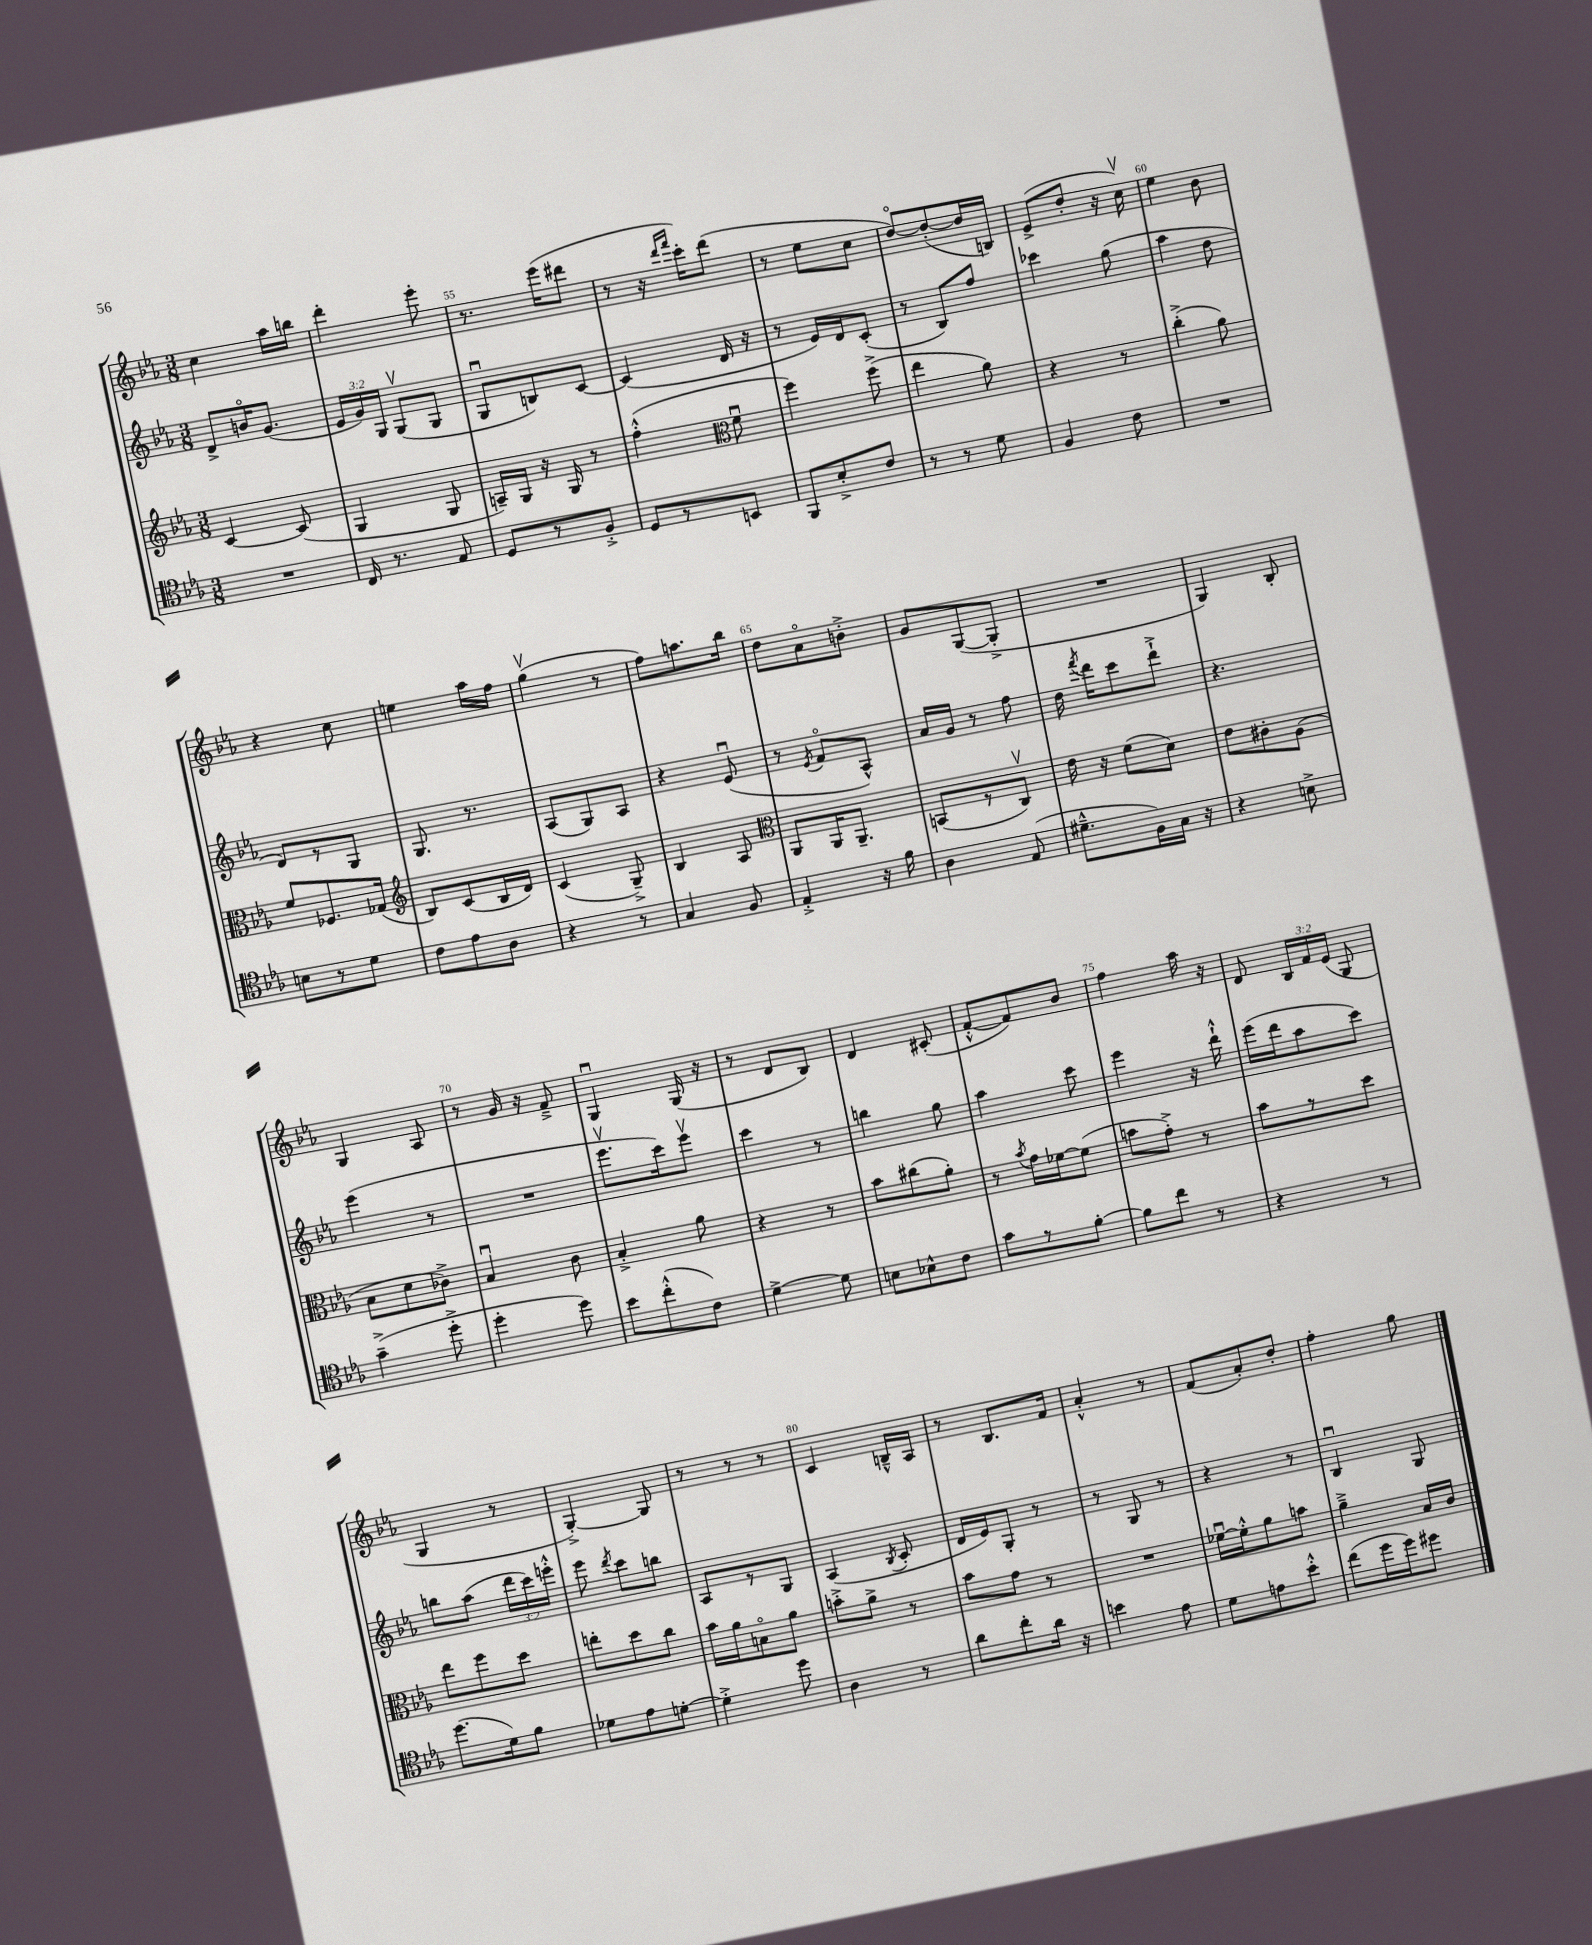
<<
\new StaffGroup <<
\new Staff = "s0" {
    \clef treble \key ees \major \numericTimeSignature \time 3/8 \override Staff.TupletNumber.text = #tuplet-number::calc-fraction-text
    \autoBeamOff c''4 aes''16[ b''16] |
    d'''4-. ees'''8-. |
    r8. ees'''16[( dis'''8] |
    r8 r16 \grace { d'''16[ f'''16] } c'''16[-.) d'''8]( |
    r8 ees''8[ c''8] |
    d''8[~\flageolet) d''8~-.( d''16 b16]) |
    ees'8[->( d''8]-. r16 c''16\upbow) |
    ees''4 bes'8 |
    r4 c''8 |
    e''4 aes''16[ f''16] |
    g''4\upbow( r8 |
    f''8[) a''8. bes''16] |
    d''8[ aes'8\flageolet b'8]-.-> |
    g'8[ g8~( g8]-.-> |
    R4. |
    g4) bes8-. |
    g4 aes8 |
    r8 g'16 r16 f'8---> |
    g4\downbow g16( r16 |
    r8 d'8[ bes8]) |
    d'4 cis'8-.( |
    f'8[~-.-^ f'8) bes'8] |
    f''4 aes''16 r16 |
    d'8 \tuplet 3/2 { bes16[ f'16 ees'16]( } g8 |
    g4 r8 |
    g4~-.->) g8 |
    r8 r8 r8 |
    c'4 b16[---^ aes16] |
    r8 bes8.[ f'16] |
    aes'4-.-^ r8 |
    f'8[( aes'8-.) d''8]-. |
    f''4-. g''8 \bar "|." |
}
\new Staff = "s1" {
    \clef treble \key ees \major \numericTimeSignature \time 3/8 \override Staff.TupletNumber.text = #tuplet-number::calc-fraction-text
    \autoBeamOff d'8[-> b'16\flageolet g'8.]( |
    \tuplet 3/2 { ees'16[ g'16) g16] } g8[\upbow( g8] |
    g8[\downbow b8) c'8]~ |
    c'4( d'16 r16 |
    r8 ees'16[) d'16 c'8]-.( |
    r8 bes8[) f''8] |
    ces'''4 g''8( |
    aes''4 d''8 |
    d'8[) r8 g8] |
    g8. r8. |
    aes8[( g8) aes8] |
    r4 ees'8\downbow( |
    r8 \acciaccatura { ees'8 } f'8[\flageolet aes8]-^) |
    aes'16[ g'16] r8 f''8 |
    d''16 \acciaccatura { f'''8 } d'''16[ c'''8 d'''8]-!-> |
    r4. |
    ees'''4( r8 |
    R4. |
    ees'''8.[\upbow c'''16) ees'''8]\upbow |
    c'''4 r8 |
    b''4 g''8 |
    aes''4 c'''8 |
    ees'''4 r16 d'''16-!-^ |
    ees'''16[( d'''16 aes''8 c'''8]) |
    b''8[ aes''8]( \tuplet 3/2 { d'''16[ c'''16) e'''16]-.-^ } |
    ees'''8 \acciaccatura { d'''8 } c'''8[ b''8] |
    aes8[ r8 g8] |
    aes4( \acciaccatura { bes8 } c'8-. |
    d'16[ ees'16) g8]-. r8 |
    r8 g8 r8 |
    r4 r8 |
    bes4\downbow g8 \bar "|." |
}
\new Staff = "s2" {
    \clef treble \key ees \major \numericTimeSignature \time 3/8
    \autoBeamOff c'4~ c'8( |
    g4 g8 |
    a16[--) g16] r16 g16 r8 |
    f''4-.-^( \clef alto f'8\downbow |
    f''4) f''8->( |
    ees''4 aes'8) |
    r4 r8 |
    c''4-.->( aes'8) |
    f'8[ fes8. ges16]( |
    \clef treble bes8[) c'8( bes16 d'16]) |
    c'4( g8--->) |
    bes4 aes8 |
    \clef alto aes,8[ aes,16 aes,8.]-- |
    b,8[( r8 c8]\upbow) |
    ees'16 r16 f'8[( d'8]) |
    ees'8[ cis'8-. aes8]( |
    bes8[ d'8 ces'8]->) |
    bes4\downbow c'8 |
    bes4-.-> aes'8 |
    r4 r8 |
    bes'8[ cis''8( aes'8]-.) |
    r8 \acciaccatura { bes'8 } g'16[ fes'16~ fes'8]( |
    b'8[ g'8]-.->) r8 |
    bes'8[ r8 d''8] |
    ees''8[ f''8 d''8] |
    e''8[-. d''8 c''8] |
    bes'16[ aes'16 b8\flageolet aes'8] |
    b'8[-.-> aes'8]-> r8 |
    bes'8[ g'8] r8 |
    R4. |
    fes'16[~\downbow fes'16-.-^ aes'8 b'8] |
    aes'4---> bes16[ c'16] \bar "|." |
}
\new Staff = "s3" {
    \clef tenor \key ees \major \numericTimeSignature \time 3/8
    \autoBeamOff R4. |
    c16 r8. ees8 |
    d8[ r8 f8]-.-> |
    d8[ r8 b,8] |
    f,8[ bes8-.-> c'8] |
    r8 r8 d'8 |
    f4 c'8 |
    R4. |
    b8[ r8 d'8] |
    c'8[ ees'8 aes8] |
    r4 r8 |
    g4 f8 |
    ees4-.-> r16 f'16 |
    aes4 ees8( |
    dis'8.[---^ f16) g16] r16 |
    r4 b8-> |
    g'4--->( d''8-.-> |
    d''4-. d''8) |
    bes'8[ c''8-.-^( c'8]) |
    d'4~-> d'8 |
    b8[ bes8-^ c'8] |
    g'8[ r8 f'8]~-. |
    f'8[ c''8] r8 |
    r4 r8 |
    d''8.[( d'16) f'8] |
    des'8[ ees'8 d'8]~-. |
    d'4-.-> d''8 |
    aes4 r8 |
    aes'8[ c''8-. aes'16] r16 |
    b'4 ees'8 |
    d'8[ e'8 bes'8]-.-^ |
    c''8[( d''16 d''16) dis''8] \bar "|." |
}
>>
>>
\layout { \context { \Score currentBarNumber = #53 \override BarNumber.break-visibility = ##(#f #t #t) barNumberVisibility = #(every-nth-bar-number-visible 5) } }
